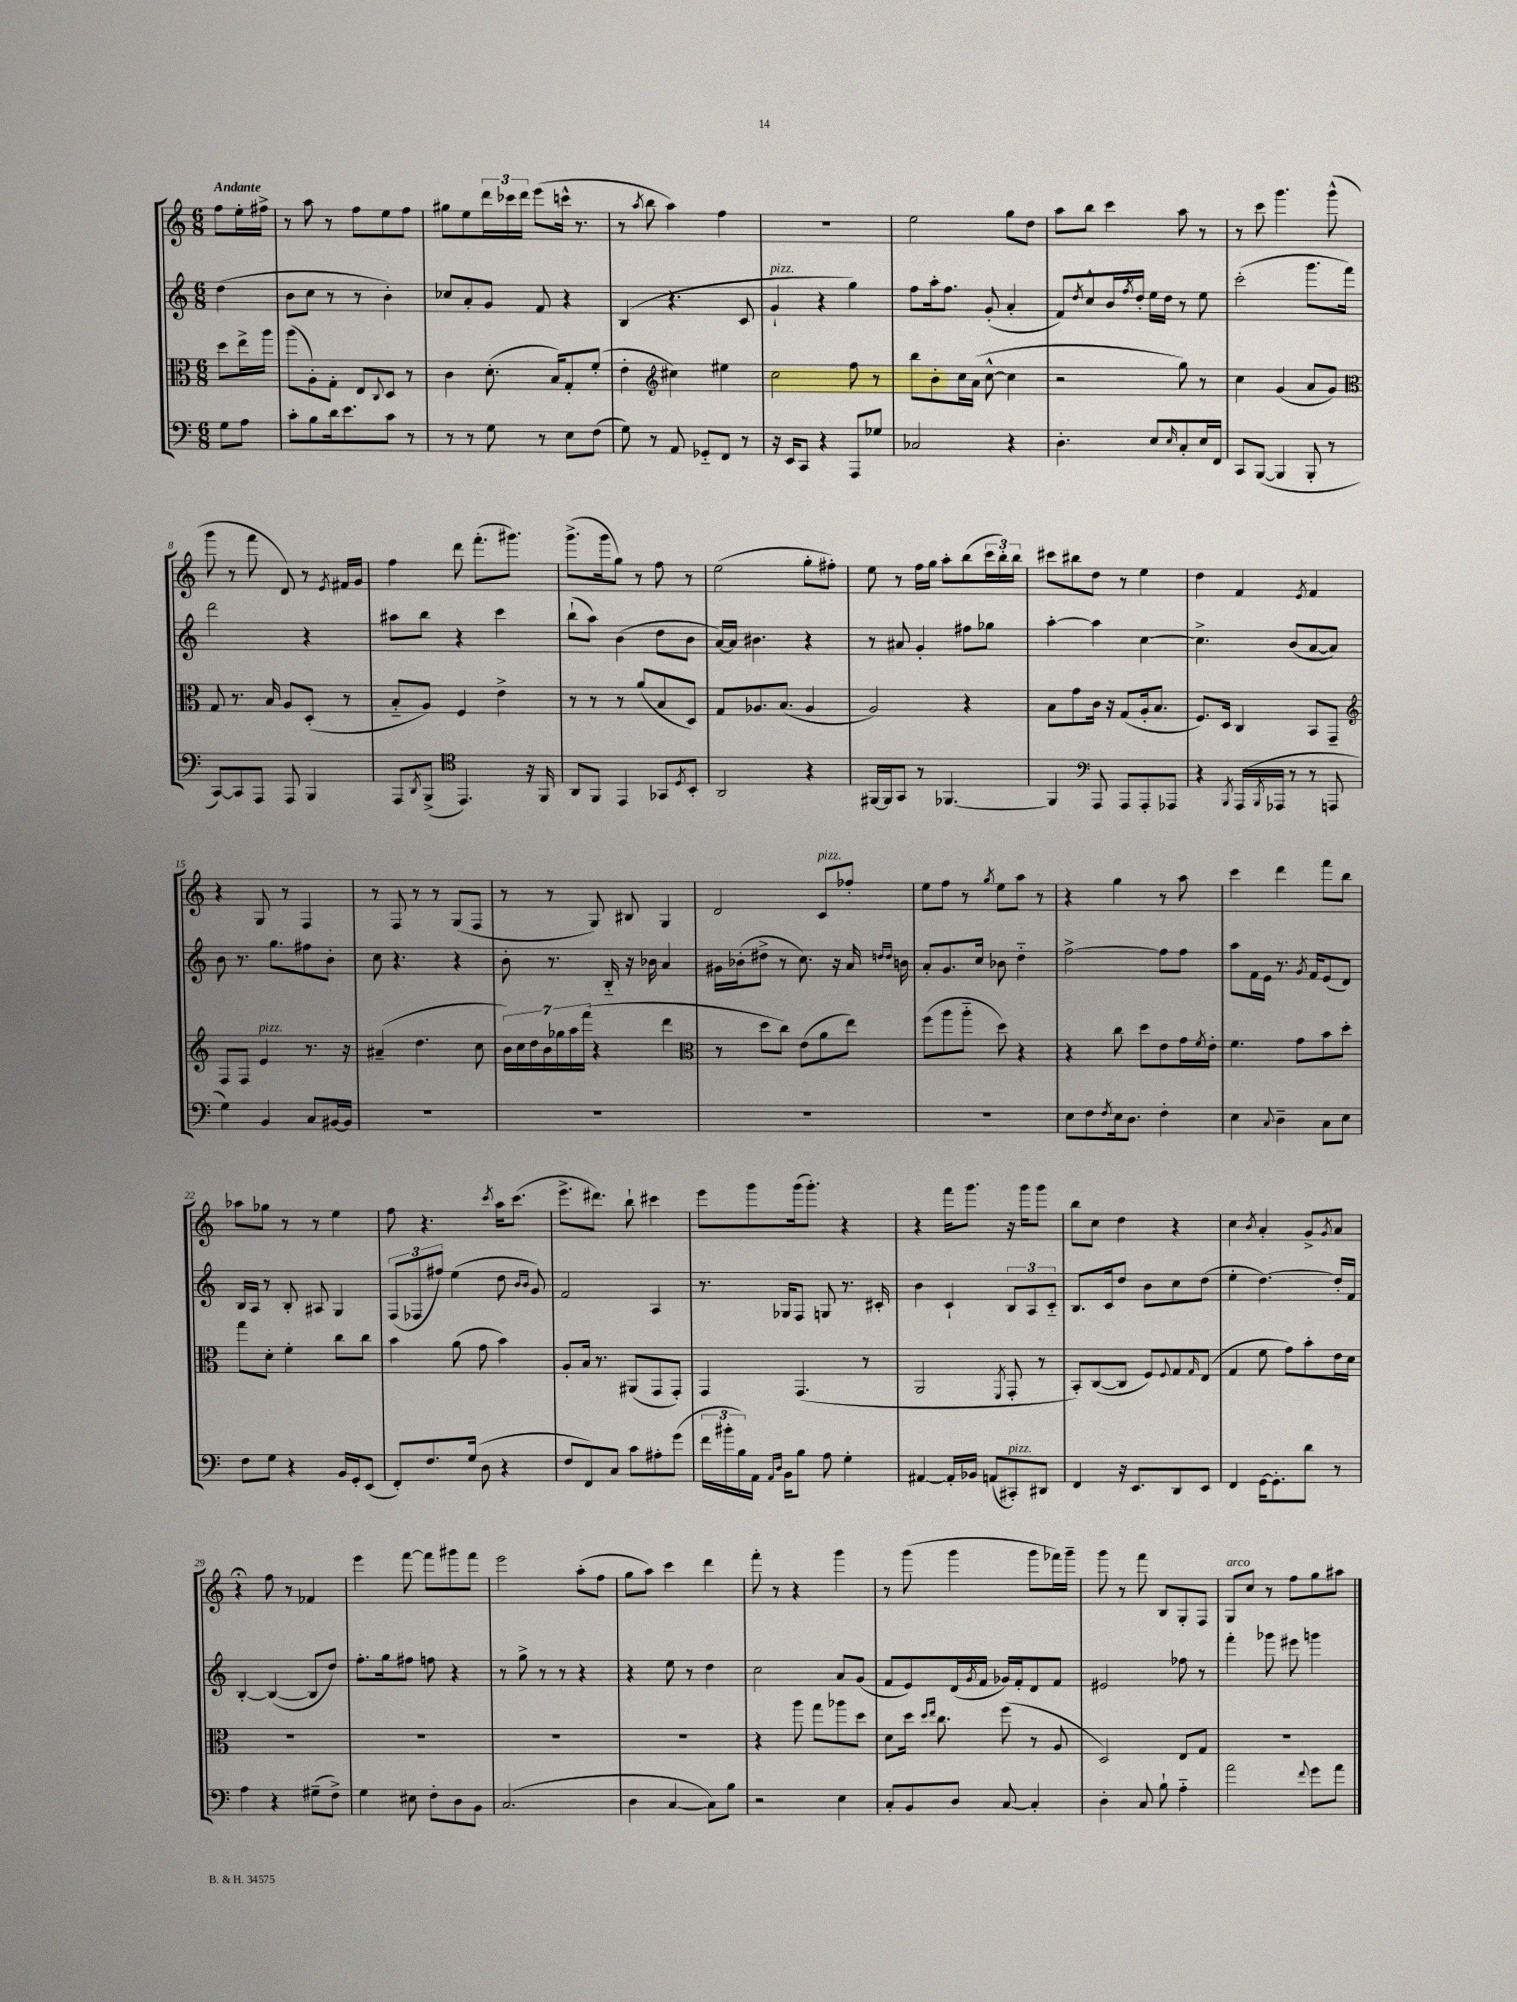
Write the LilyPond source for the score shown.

<<
\new StaffGroup <<
\new Staff = "s0" {
    \clef treble \key c \major \numericTimeSignature \time 6/8 \partial 4 \tempo "Andante"
    f''8 e''16-. fis''16-> |
    r8 a''8 r8 f''8 e''8 f''8 |
    gis''8 e''8 \tuplet 3/2 { d'''16 ces'''16 d'''16 } e'''8( c'''16-^ r8. |
    r8 \acciaccatura { a''8 } b''8 a''4) f''4 |
    R2. |
    e''2 g''8 d''8 |
    a''8 b''8 c'''4 a''8 r8 |
    r8 c'''8 g'''4. g'''8-^( |
    g'''8 r8 f'''8 d'8) r8 \acciaccatura { e'8 } fis'16 g'16 |
    f''4 d'''8 f'''8.-.( gis'''8.) |
    g'''8.->( g'''16 g''8) r8 f''8 r8 |
    e''2( g''8-. fis''8-.) |
    e''8 r8 f''16 g''16 a''8-. b''8( \tuplet 3/2 { c'''16 b''16-.) b''16 } |
    cis'''8 bis''8 d''8 r8 e''4 |
    d''4 f'4 \acciaccatura { e'8 } f'4 |
    r4 g8 r8 f4 |
    r8 f8 r8 r8 g8( f8 |
    r8 r8 g8) bis8 g4 |
    d'2 c'8^\markup { \italic "pizz." } fes''8-. |
    e''8 f''8 r8 \acciaccatura { g''8 } e''8 a''8 r8 |
    r4 g''4 r8 a''8 |
    c'''4 d'''4 f'''8 b''8 |
    aes''8 ges''8 r8 r8 e''4 |
    f''8 r4. \acciaccatura { c'''8 } a''16 c'''8.( |
    e'''8.-> dis'''8.) b''8-! cis'''4 |
    e'''8 g'''8 g'''16( g'''8.-.) r4 |
    r4 f'''16 g'''8. r16 g'''16 g'''8 |
    b''8 c''8 d''4 r4 |
    c''4 \acciaccatura { b'8 } a'4-. g'8-> \acciaccatura { g'8 } a'8 |
    r4\fermata f''8 r8 fes'4 |
    e'''4 f'''8~ f'''8 gis'''8 f'''8 |
    e'''2 a''8-.( f''8 |
    g''8 a''8) c'''4 d'''4 |
    f'''8-. r8 r4 g'''4 |
    r8 g'''8( g'''4 g'''8 fes'''16) g'''16-- |
    g'''8 r8 f'''8 b8 g8-. f8 |
    g8^\markup { \italic "arco" } c''8 r8 f''8 g''8 ais''8 \bar "|." |
}
\new Staff = "s1" {
    \clef treble \key c \major \numericTimeSignature \time 6/8 \partial 4
    d''4( |
    b'8 c''8 r8 r8 b'4-.) |
    ces''8 a'8-. g'8 f'8 r4 |
    b4( r4. c'8 |
    g'4-!^\markup { \italic "pizz." } r4 g''4) |
    f''8 a''16-. f''8. g'8-.( a'4-. |
    f'8) \acciaccatura { d''8 } c''8-^ b'16 \acciaccatura { f''8 } d''16-. e''16 d''16 r8 e''8 |
    c'''2-.( g'''8. f'''16) |
    d'''2 r4 |
    ais''8 b''8 r4 c'''4 |
    b''8-!( a''8) b'4( d''8 b'8 |
    a'16~) a'16 bis'4. r4 |
    r8 ais'8 g'4-. fis''8 ges''8 |
    a''4~-. a''4 c''4~ |
    c''4.-> b'8( a'8~ a'8) |
    b'8 r8. g''8. fis''8 b'8-. |
    c''8 r4. r4 |
    b'8-. r8. b16-_ r16 bes'16 a'4 |
    gis'16 bes'16-.( dis''8-> r8 c''8.) r16 a'16 \grace { d''16 d''16 } b'16 |
    a'8-. g'8. c''16 bes'8 d''4-_ |
    f''2~-> f''8 f''8 |
    a''8 f'16 e'16 r8. \acciaccatura { g'8 } f'16 e'8( d'8) |
    b16 a16 r8 b8-. ais8 g4 |
    \tuplet 3/2 { f8( fes8 fis''8) } e''4( d''8 \grace { b'16 b'16 } g'8) |
    f'2 a4 |
    r8. ges16 f8 g8 r8. cis'16-. |
    b'4 c'4-! \tuplet 3/2 { b8 a8 c'8-_ } |
    b8. c'16 d''8 b'8 c''8 d''8( |
    e''4-. d''4.~) d''16-. f'16 |
    b4~-. b4~( b8 d''8) |
    f''8.-. g''16 fis''8 f''8 r4 |
    r8 g''8-> r8 r8 r4 |
    r4 e''8 r8 d''4 |
    c''2 a'8 g'8( |
    f'8 e'8) d'16( \acciaccatura { g'8 } f'16 ges'16) f'16-. d'8 f'8 |
    eis'2 fes''8 r8 |
    f'''4-. ges'''8 eis'''8 g'''4 \bar "|." |
}
\new Staff = "s2" {
    \clef alto \key c \major \numericTimeSignature \time 6/8 \partial 4
    d''8 e''16-> a''16 |
    a''8( a8-.) g8-. e8 \appoggiatura { c8 } d8 r8 |
    c'4 d'8.-.( b16) g8-. f'8-.( |
    e'4-. \clef treble cis''4) eis''4 |
    c''2 f''8 r8 |
    b''8 b'8-. c''16 a'16( c''8~-^ c''4 |
    r2 g''8) r8 |
    c''4 g'4( a'8 g'8) |
    \clef alto g8 r8. b16 a8 d8-.( r8 |
    b8-_ a8) f4 e'4-> |
    r8 r8 r8 a'8( b8 d8) |
    g8 aes8. b8.( aes4 |
    a2) r4 |
    b8 g'8 c'16 r16 g8( a16-. b8. |
    f8.) d16 c4 b,8 g,8-- |
    \clef treble f8 f8 e'4^\markup { \italic "pizz." } r8. r16 |
    ais'4--( d''4. c''8 |
    \tuplet 7/4 { b'16) c''16 d''16 b'16 ges''16 a''16 f'''16( } r4 d'''4 |
    \clef alto r8 d''8 c''8) e'8( a'8 e''8) |
    f''8( a''8 a''8-_ d''8) r4 |
    r4 c''8 d''8 e'8 g'16 \acciaccatura { f'8 } e'16-. |
    f'4. g'8 b'8 d''8-. |
    g''8 d'8-. f'4-. c''8 c''8 |
    b'4 a'8( g'8 b'4) |
    a8-. b16 r8. ais,8( g,8 g,8-.) |
    g,4 g,4.( r8 |
    a,2 \acciaccatura { f,8 } g,8-. r8 |
    b,8-.) c8~( c8 f8) \appoggiatura { f8 } g8 \grace { g16 } e8( |
    g4 f'8 g'8) b'8-. e'16 d'16 |
    R2. |
    R2. |
    R2. |
    R2. |
    r4 a''8 g''8 aes''8 d''8 |
    d'8 d''16 \grace { d''16 e''16 } c''8. f''8( r8 a8 |
    d2) e8 g8 |
    R2. \bar "|." |
}
\new Staff = "s3" {
    \clef bass \key c \major \numericTimeSignature \time 6/8 \partial 4
    g8 a8 |
    c'8-. b8 d'16 e'8. c'8 r8 |
    r8 r8 g8 r8 e8 f8( |
    g8) r8 a,8 ges,8-_ f,8 r8 |
    r16 e,16 c,8 r4 a,,8 ges8 |
    ces2 r4 |
    d4.-. e8 \grace { e16 } c8-. e16 f,16 |
    c,8 b,,8~( b,,4 b,,8-. r8 |
    c,8~) c,8 a,,8 a,,8 b,,4 |
    a,,8 \acciaccatura { d,8 } b,,8->( \clef tenor e,4.) r16 f,16 |
    a,8 f,8 e,4 ges,8 \acciaccatura { d8 } b,8-. |
    a,2 r4 |
    fis,16~ fis,16 g,8 r8 fes,4.~ |
    fes,4 \clef bass a,,8 a,,8 a,,8-. aes,,8 |
    r4 \acciaccatura { b,,8 } a,,16( \acciaccatura { b,,8 } aes,,16 r8 r8 a,,8 |
    g4) b,4 c8 bis,16~ bis,16 |
    R2. |
    R2. |
    R2. |
    R2. |
    e8 f8 \acciaccatura { f8 } e16 d8. f4-. |
    e4 \appoggiatura { c8 } d4-- c8 e8 |
    f8 g8 r4 b,16 g,16-. e,8( |
    f,8-.) f8. g16( d8 r4 |
    f8 f,8) c8 c'8 ais8-. g'8( |
    \tuplet 3/2 { f'16 bis'16-. b16) } a,16 \grace { a,16 d16 } b,16 b8 a8 g4-. |
    ais,4~ ais,16-. bes,16 a,8( cis,8-.^\markup { \italic "pizz." }) dis,8 |
    f,4 r16 e,8. d,8 e,8 |
    f,4 g,16~ g,8.-. d'8 r8 |
    a4 r4 gis8--( f8->) |
    g4 eis8 f8-. d8 b,8 |
    c2.( |
    d4 c4~ c8) b8 |
    r2 e4 |
    c8-. b,8 d8 c8~ c4-. |
    d4-. c8 b8-! a4-_ |
    a'2 \appoggiatura { f'8 } g'8 a'8 \bar "|." |
}
>>
>>
